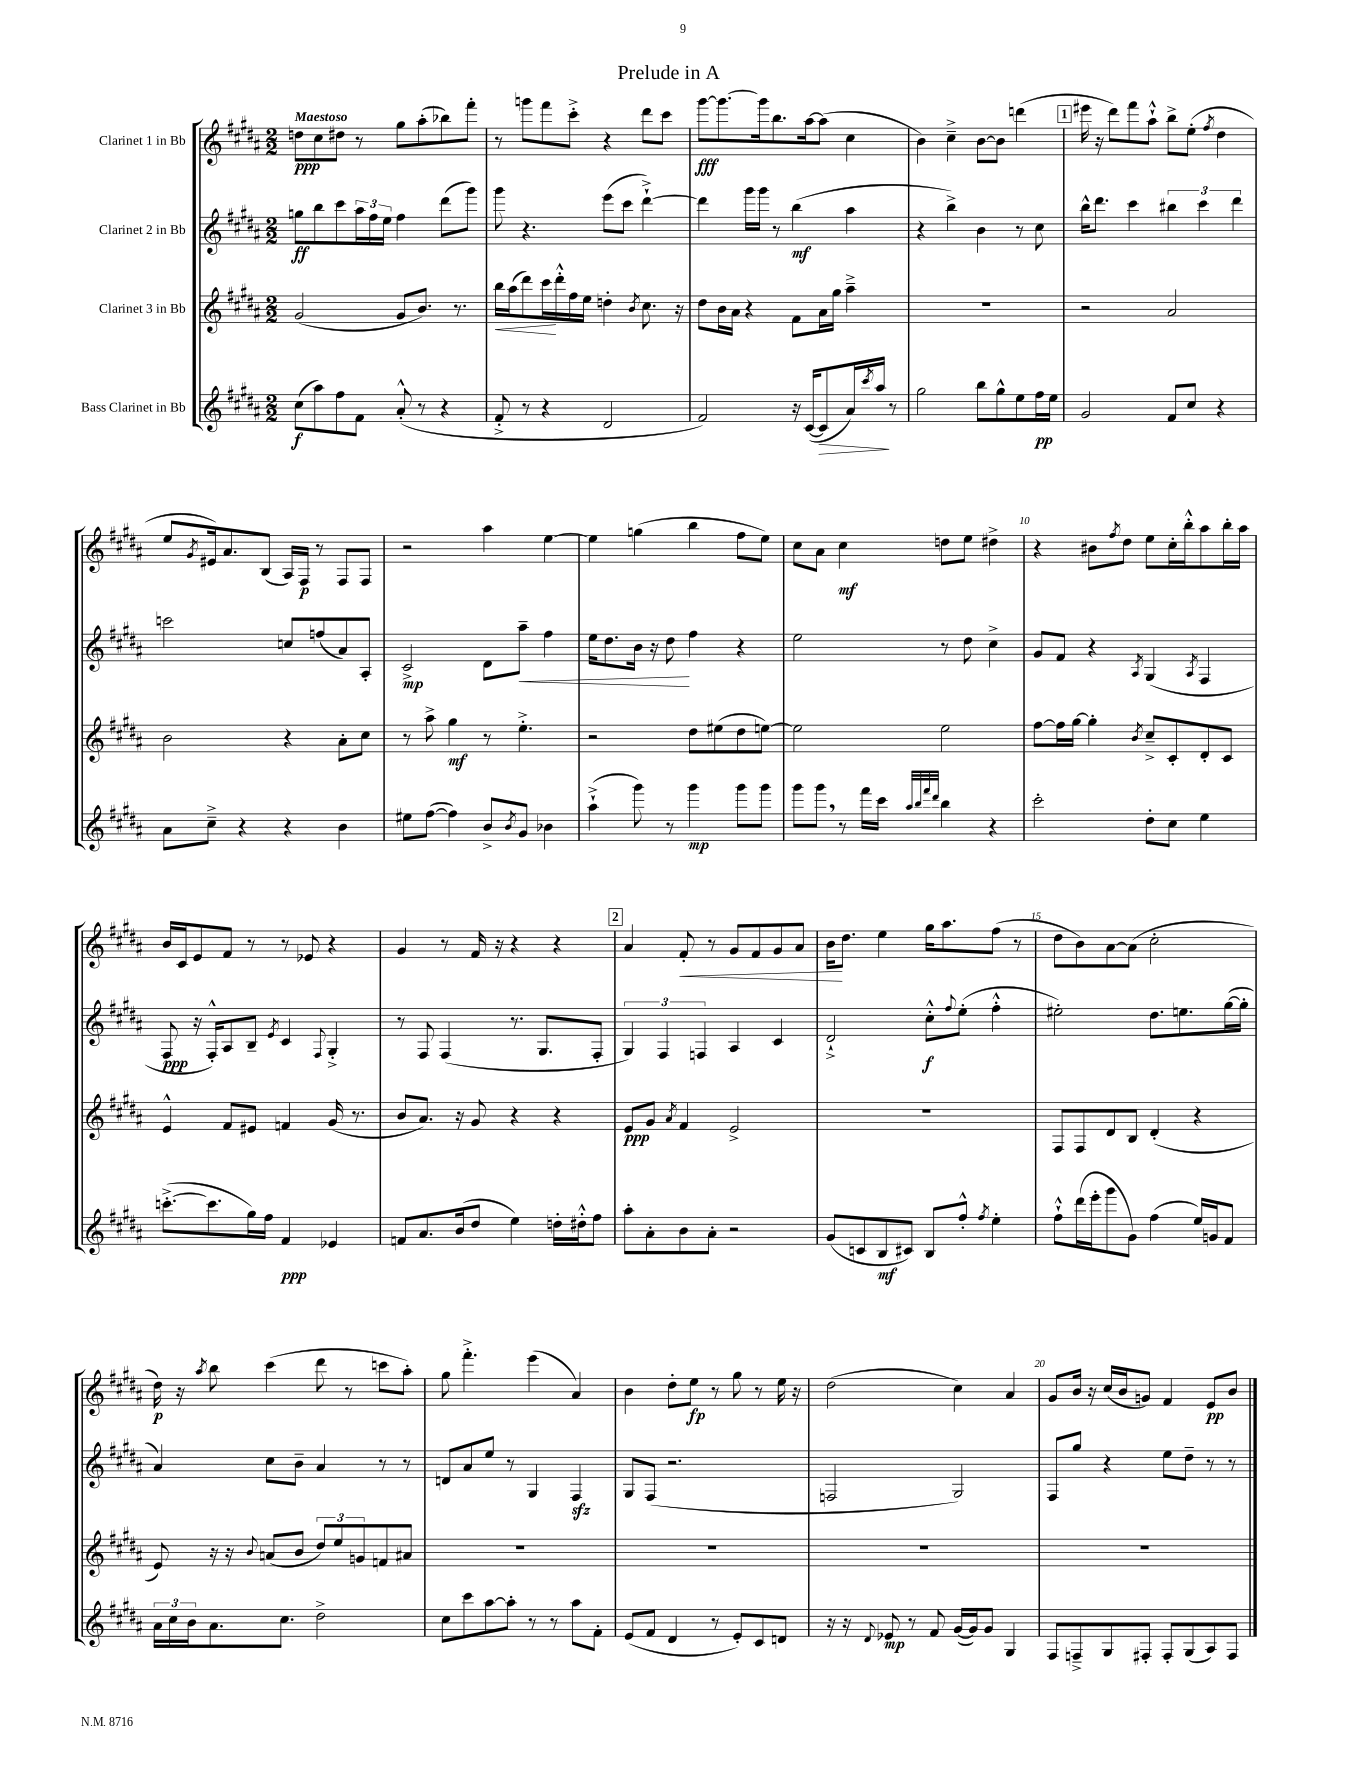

**kern	**kern	**kern	**kern
*staff4	*staff3	*staff2	*staff1
*clefG2	*clefG2	*clefG2	*clefG2
*k[f#c#g#d#a#]	*k[f#c#g#d#a#]	*k[f#c#g#d#a#]	*k[f#c#g#d#a#]
*M2/2	*M2/2	*M2/2	*M2/2
(8cc#	(2g#	8gg	8dd
8aa#)	.	8bb	8cc#
8ff#	.	8ccc#	8dd#
8f#	.	24aa#	8r
.	.	24ff#	.
.	.	24ee	.
(8a#'^^	8g#	4ff#	8gg#
8r	8.b)	.	(8aa#'
4r	.	(8ddd#	8bb-)
.	8.r	.	.
.	.	8ggg#)	8fff#'
=	=	=	=
8f#'^	16bb	8ggg#	8r
.	(16aa#	.	.
8r	8ddd#)	4.r	8ggg
4r	16ccc#	.	8fff#
.	16ddd#'^^	.	.
.	16ff#	.	8ccc#'^
.	16ee	.	.
2d#	4dd'	(8eee	4r
.	.	8ccc#	.
.	8qb	.	.
.	8.cc#	[4ddd#`^)	8ddd#
.	.	.	8ccc#
.	16r	.	.
=	=	=	=
2f#)	8dd#	4ddd#]	[8ggg#
.	16b	.	8.ggg#_
.	16a#	.	.
.	4r	16ggg#	.
.	.	16ggg#	16ggg#]
.	.	8r	8.bb
16r	8f#	(4bb	.
([16c#	.	.	[16aa#
8c#]	16a#	.	(8aa#]
.	16gg#	.	.
16a#)	4aa#~^	4aa#	4cc#
8qccc#	.	.	.
16aa#	.	.	.
8r	.	.	.
=	=	=	=
2gg#	1r	4r	4b)
.	.	4bb^)	4cc#~^
8bb	.	4b	[8b
8gg#^^	.	.	8b]
8ee	.	8r	(4ddd
16ff#	.	8cc#	.
16ee	.	.	.
=	=	=	=
2g#	2r	16bb^^	16eee#
.	.	8.ddd#	16r
.	.	.	8ddd#)
.	.	4ccc#	8fff#
.	.	.	8aa#`^^
8f#	2a#	6bb#	8bb^
8cc#	.	.	(8ee'
.	.	6ccc#	.
.	.	.	8qff#
4r	.	.	4dd#
.	.	6ddd#	.
=	=	=	=
8a#	2b	2ccc	8ee
.	.	.	8qg#
8cc#~^	.	.	16e#)
.	.	.	8.a#
4r	.	.	.
.	.	.	(8B
4r	4r	8cc	16A#)
.	.	.	16F#
.	.	(8ff	8r
4b	8a#'	8a#)	8F#
.	8cc#	8A#'	8F#
=	=	=	=
8ee#	8r	2c#^	2r
([8ff#	8aa#^	.	.
4ff#])	4gg#	.	.
8b^	8r	8d#	4aa#
8qb	.	.	.
8g#	4.ee'^	8aa#~	.
4b-	.	4ff#	[4ee
=	=	=	=
(4aa#`^	2r	16ee	4ee]
.	.	8.dd#	.
8ggg#)	.	16b	(4gg
.	.	16r	.
8r	.	8dd#	.
4ggg#	8dd#	4ff#	4bb
.	(8ee#	.	.
8ggg#	8dd#	4r	8ff#
8ggg#	[8ee)	.	8ee)
=	=	=	=
8ggg#	2ee]	2ee	8cc#
8ggg#	.	.	8a#
8r	.	.	4cc#
16fff#	.	.	.
16ccc#	.	.	.
32qqaa#	.	.	.
32qqbb	.	.	.
32qqfff#	.	.	.
32qqddd#	.	.	.
4bb	2ee	8r	8dd
.	.	8dd#	8ee
4r	.	4cc#^	4dd#^
=	=	=	=
2ccc#'	[8ff#	8g#	4r
.	16ff#]	8f#	.
.	[16gg#	.	.
.	4gg#']	4r	8b#
.	.	.	8qff#
.	.	.	8dd#
.	8qb	8qA#	.
8dd#'	8cc#~^	(4G#	8ee
8cc#	8c#'	.	16cc#'
.	.	.	16bb'^^
.	.	8qA#	.
4ee	8d#'	4F#	8aa#
.	8c#	.	16bb'
.	.	.	16aa#
=	=	=	=
([8.ccc'^	4e^^	8F#	16b
.	.	.	16c#
.	.	16r	8e
8.ccc]	.	16F#'^^)	.
.	8f#	8A#	8f#
16gg#)	8e#	8B~	8r
16ff#	.	.	.
.	.	8qe	.
4f#	4f	4c#	8r
.	.	.	8e-
.	.	8qqF#	.
4e-	(16g#	4G#'^	4r
.	8.r	.	.
=	=	=	=
8f	8b	8r	4g#
8.a#	8.a#)	8F#	.
.	.	(4F#	8r
(16b	16r	.	.
8dd#	8g#	.	16f#
.	.	.	16r
4ee)	4r	8.r	4r
.	.	8.G#	.
16dd'	4r	.	4r
16dd#'^^	.	.	.
8ff#	.	8F#'	.
=	=	=	=
8aa#'	8e	6G#)	4a#
8a#'	8g#	.	.
.	.	6F#	.
.	8qa#	.	.
8b	4f#	.	8f#'
.	.	6F	.
8a#'	.	.	8r
2r	2e^	4A#	8g#
.	.	.	8f#
.	.	4c#	8g#
.	.	.	8a#
=	=	=	=
(8g#	1r	2d#`^	16b
.	.	.	8.dd#
8c	.	.	.
8B	.	.	4ee
8c#)	.	.	.
8B	.	8cc#'^^	16gg#
.	.	.	8.aa#
.	.	8qqff#	.
8ff#'^^	.	(8ee'	.
8qff#	.	.	.
4ee'	.	4ff#'^^	(8ff#
.	.	.	8r
=	=	=	=
8ff#`^^	8F#	2ee#')	8dd#
(16ddd#	8F#	.	8b)
16eee'	.	.	.
8ggg#	8d#	.	[8a#
8g#)	8B	.	(8a#]
(4ff#	(4d#'	8.dd#	2cc#'
.	.	8.ee	.
16ee)	4r	.	.
16g	.	.	.
8f#	.	([16gg#	.
.	.	16gg#']	.
=	=	=	=
24a#	8e)	4a#)	16dd#)
24cc#	.	.	.
.	.	.	16r
24b	.	.	.
.	.	.	8qaa#
8.a#	16r	.	8bb
.	16r	.	.
.	8qqb	.	.
.	(8a	8cc#	(4ccc#
8.cc#	.	.	.
.	8b	8b~	.
2dd#^	12dd#)	4a#	8ddd#
.	12ee	.	.
.	.	.	8r
.	12g	.	.
.	8f	8r	8ccc
.	8a#	8r	8aa#')
=	=	=	=
8cc#	1r	8d	8gg#
8ccc#	.	8a#	4.fff#'^
[8aa#	.	8ee	.
8aa#']	.	8r	.
8r	.	4G#	(4eee
8r	.	.	.
8aa#	.	4F#	4a#)
8f#'	.	.	.
=	=	=	=
(8e	1r	8G#	4b
8f#	.	(8F#	.
4d#	.	2.r	8dd#'
.	.	.	8ee
8r	.	.	8r
8e')	.	.	8gg#
8c#	.	.	8r
8d	.	.	16ee
.	.	.	16r
=	=	=	=
16r	1r	2F	(2dd#
16r	.	.	.
8qqd#	.	.	.
8e-	.	.	.
8r	.	.	.
8f#	.	.	.
([16g#	.	2G#)	4cc#)
16g#])	.	.	.
8g#	.	.	.
4G#	.	.	4a#
=	=	=	=
8F#	1r	8F#	8g#
8F~^	.	8gg#	16b
.	.	.	16r
8G#	.	4r	(16cc#
.	.	.	16b
8F#'	.	.	8g)
8F#'	.	8ee	4f#
(8G#	.	8dd#~	.
8A#)	.	8r	8e
8F#	.	8r	8b
==	==	==	==
*-	*-	*-	*-
